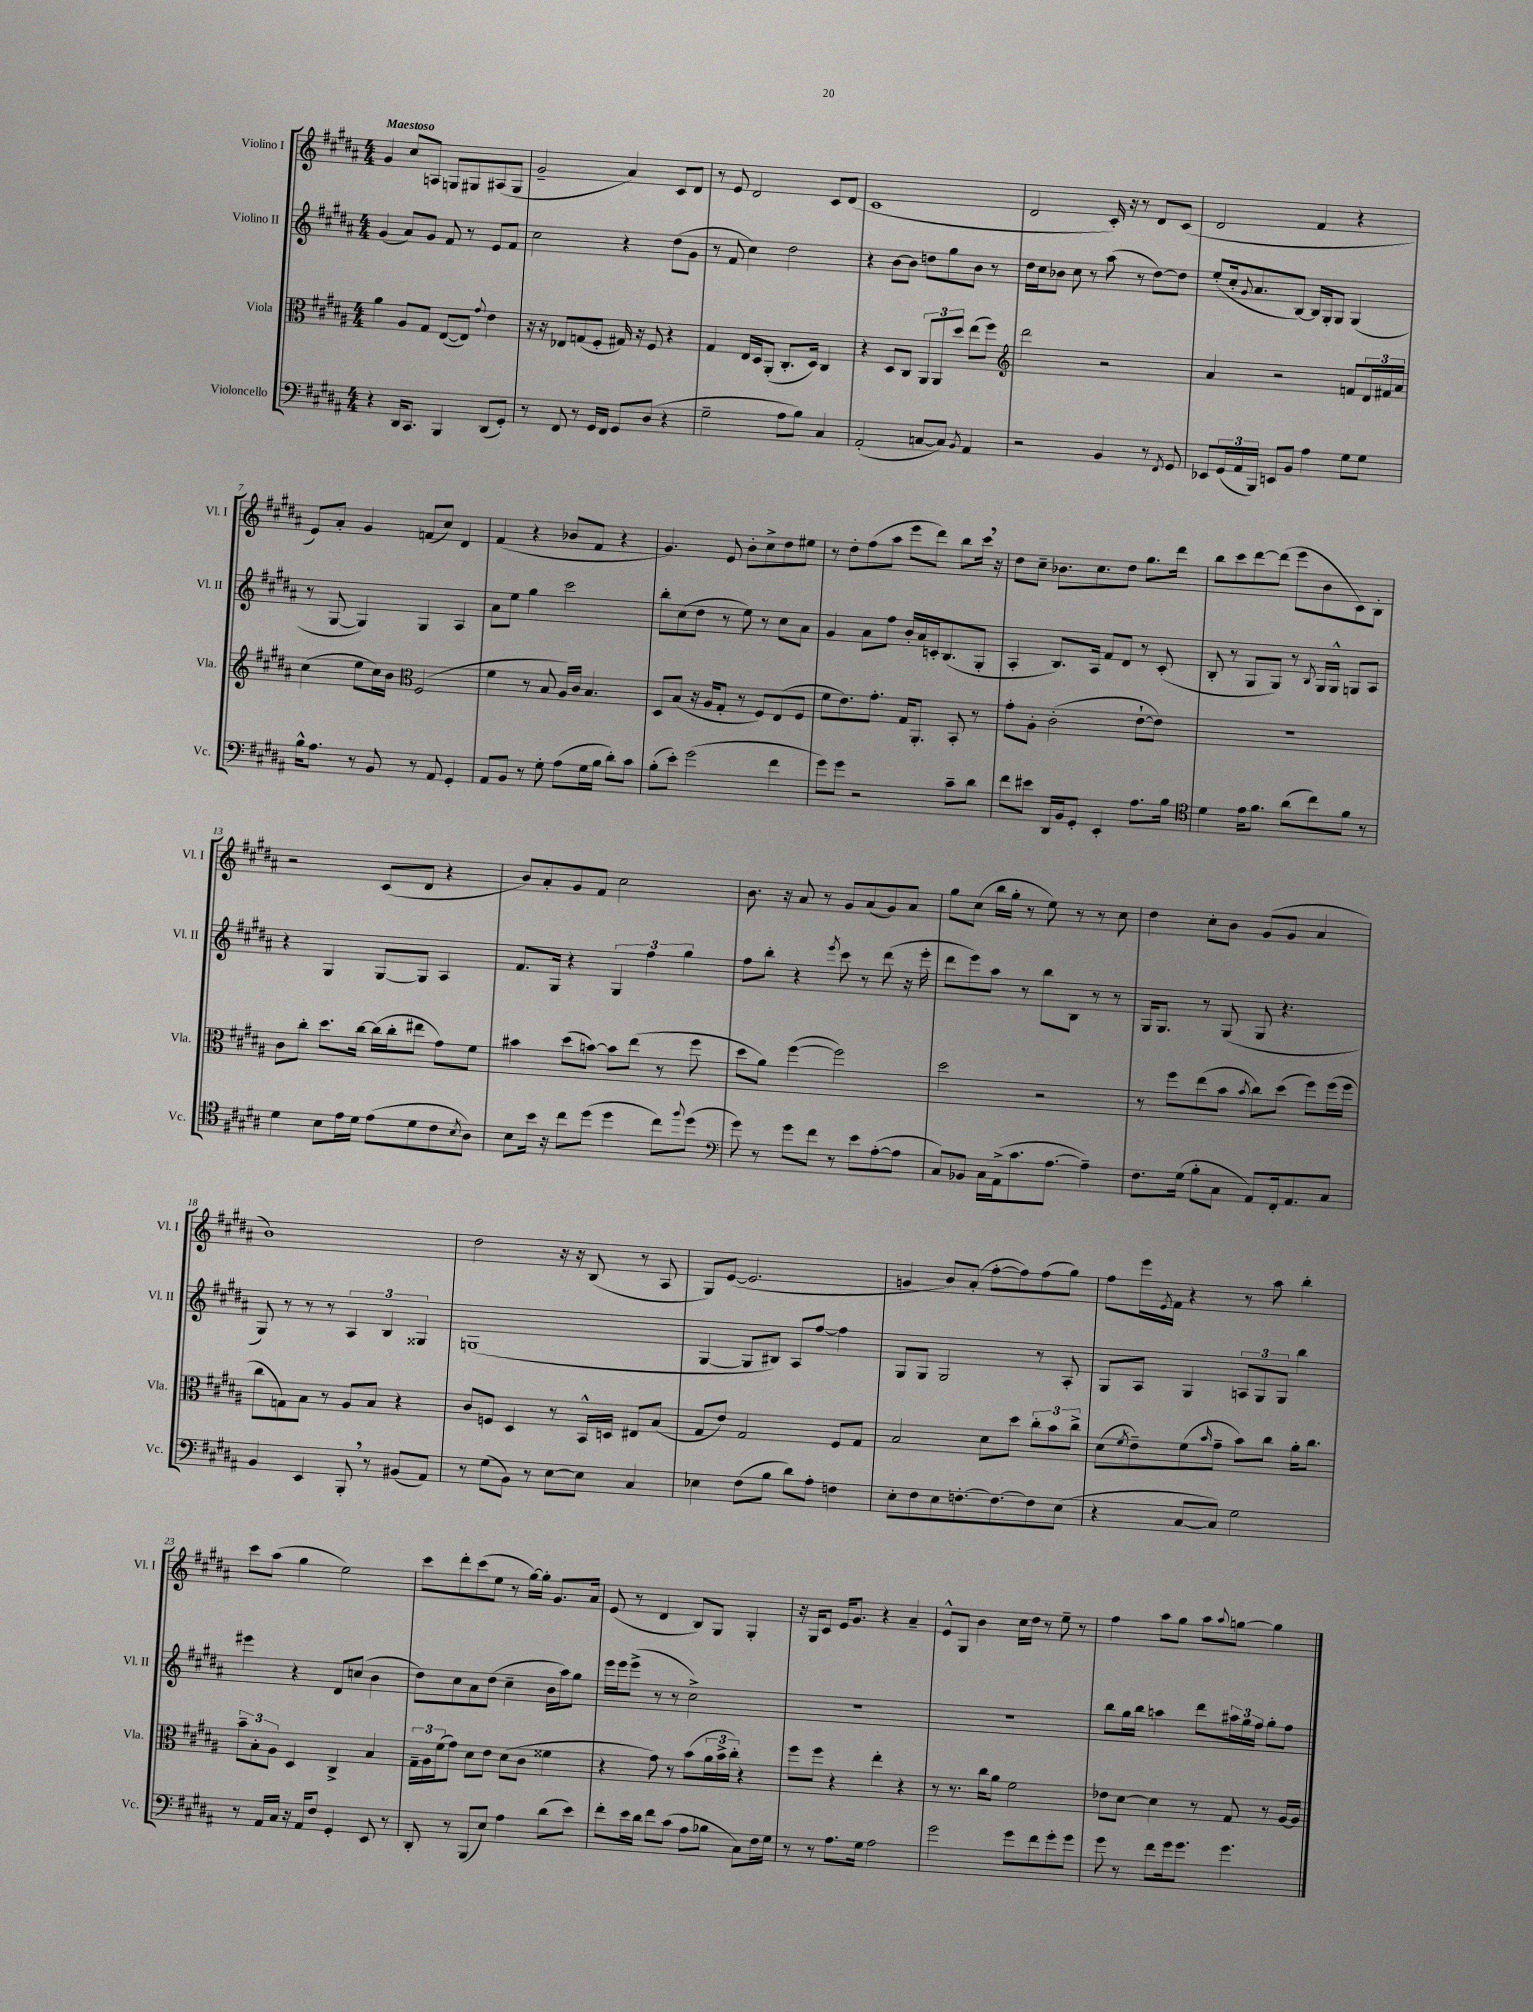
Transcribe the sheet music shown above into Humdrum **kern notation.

**kern	**kern	**kern	**kern
*staff4	*staff3	*staff2	*staff1
*clefF4	*clefC3	*clefG2	*clefG2
*k[f#c#g#d#a#]	*k[f#c#g#d#a#]	*k[f#c#g#d#a#]	*k[f#c#g#d#a#]
*M4/4	*M4/4	*M4/4	*M4/4
4r	4a#	(4g#	4g#
16DD#	8A#	8a#)	8cc#
8.CC#	.	.	.
.	8G#	8g#	8A
4BBB	([8E	8f#	8G
.	8E])	8r	8G#
.	8qqg#	.	.
(8DD#	4e	8e	(8A#
8GG#')	.	8f#	8G#
=	=	=	=
8r	16r	2cc#	2g#~
.	16r	.	.
8FF#	8E-	.	.
8r	(8G	.	.
16GG#	8F#'	.	.
16FF#	.	.	.
8GG#	16G#)	4r	4a#)
.	16r	.	.
(8D#	8F#	.	.
4r	4r	(8dd#	8c#
.	.	8g#	8d#
=	=	=	=
2G#~	4G#	8r	8r
.	.	8f#	8e
.	16E	4cc#)	2d#
.	16D#	.	.
.	(8AA#'	.	.
8A#	8.C#'	2dd#	.
8B)	.	.	.
.	16D#)	.	.
4C#	4C#	.	8c#
.	.	.	(8d#
=	=	=	=
(2AA#'	4r	4r	1c#
.	8D#	[8b	.
.	8C#	8b]	.
[8C	12AA#	8dd	.
.	12AA#	.	.
8C])	.	8gg#	.
.	12dd#	.	.
8qBB	.	.	.
4AA#	(8ee	8b	.
.	8ff#)	8r	.
=	=	=	=
*	*clefG2	*	*
2r	2ddd#	16dd#	2d#
.	.	16cc#	.
.	.	8b-	.
.	.	8cc#	.
.	.	8r	.
4BB	2r	(8aa#	16c#')
.	.	.	16r
.	.	8r	8r
8r	.	[8dd#)	8d#
8qFF#	.	.	.
8GG#	.	8dd#]	(8c#
=	=	=	=
8EE-	4a#	(8ee'	2d#
(24GG#	.	16cc#'	.
24AA#	.	.	.
.	.	8qqg#	.
.	.	8.a#	.
24BBB)	.	.	.
8EE	2r	.	.
8BB	.	[8B)	.
4A#	.	16B]	4f#
.	.	16G#'	.
.	.	8G#	.
8G#	8f	(4G#	4r
8G#	24d#	.	.
.	24f#	.	.
.	24a#	.	.
=	=	=	=
16B^^	(4cc#	8r	8e)
8.A#	.	.	.
.	.	[8G#	8a#'
8r	8ee	4G#])	4g#
8BB	16cc#)	.	.
.	16b	.	.
*	*clefC3	*	*
8r	(2F#	4G#	(8f
8AA#	.	.	8cc#)
4GG#'	.	4A#	4d#
=	=	=	=
8AA#	4f#	8a#	(4f#
8BB	.	8ee	.
8r	8r	4gg#	4r
8G#'	8B	.	.
(8A#	16A#)	2ccc#	8b-
.	16c#	.	.
16G#	4.B	.	8f#
16B	.	.	.
8d#')	.	.	4r
8c#	.	.	.
=	=	=	=
(8B'	8D#	8bb'	4.g#)
8e')	(8B	(8cc#	.
(2g#	16r	8dd#	.
.	16A#	.	.
.	8G#'	8r	8e
.	8r	8ee)	8b'
.	8F#)	8r	8cc#^
4f#	(8E	8cc#	8dd#
.	8F#	8a#	8ee#
=	=	=	=
8g#)	8f#	4g#	8r
8g#	8.e)	.	8dd#'
2r	.	8a#	(8ff#
.	8.g#'	.	.
.	.	8ff#	8aa#
.	16G#	16b'	8eee
.	8.AA#'	16a#	.
.	.	16c'	8ddd#)
.	.	(8.B	.
8c#~	8BB'	.	8bb
8d#	8r	8G#'	16ccc#
.	.	.	16r
=	=	=	=
8f#	8g#'	4A#'	8dd#
8e#	8A#'	.	8cc#~
16DD#	(2c#'	8.B)	8.b-
16BB	.	.	.
8GG#'	.	.	.
.	.	16A#	8.cc#
4EE'	.	8f#	.
.	.	8d#	8dd#
8.A#	[8e`	8r	8.gg#
.	8e])	(8c#'	.
16B	.	.	16ddd#
=	=	=	=
*clefC4	*	*	*
4d#	1r	8B'	8bb
.	.	8r	8ccc#
16e	.	8G#	[8ddd#
8.f#	.	.	.
.	.	8G#)	(8ddd#]
(8a#	.	8r	8eee
.	.	8qB	.
8cc#)	.	16G#	8b
.	.	16G#^^	.
8f#	.	8G	8c#)
8r	.	8A#	8B'
=	=	=	=
4d#	8c#	4r	2r
.	8cc#'	.	.
8B	8.dd#	4G#	.
16e	.	.	.
16d#	[16cc#	.	.
(8e	(16cc#]	[8G#	(8c#
.	16cc#'	.	.
8d#	8ee#	8G#]	8d#
8c#	8g#)	4A#	4r
8qB	.	.	.
8A#)	8f#	.	.
=	=	=	=
8B	4b#	8.f#	8b)
16b	.	.	8a#'
16r	.	16G#	.
8cc#	(8dd#	4r	8g#
(8dd#	[8b)	.	8f#
4dd#	8b]	6G#	2cc#
.	(8ee	.	.
.	.	6ff#	.
8cc#)	8r	.	.
.	.	6gg#	.
8qqff#	.	.	.
(8dd#	8ff#	.	.
=	=	=	=
*clefF4	*	*	*
8g#)	8dd#	8ff#	8.b
8r	8a#)	8bb'	.
.	.	.	16r
8g#	([4ff#	4r	8a#
8f#	.	.	8r
.	.	8qeee	.
8r	2ff#])	8ccc#	8g#
8e	.	8r	(8a#
([8A#'	.	(8ddd#	8g#)
8A#]	.	16r	8a#
.	.	16eee'	.
=	=	=	=
8C#)	2dd#	8ddd#	8gg#
8BB-	.	8eee)	(8cc#
16C#	.	8aa#	16bb
(16AA#^	.	.	16gg#'
8.c#	.	8r	8r
.	2r	8bb	8ee)
[8.A#	.	.	.
.	.	8B	8r
4A#~])	.	8r	8r
.	.	8r	8cc#
=	=	=	=
8.F#	8r	16G#	4dd#
.	.	8.G#	.
.	8ff#	.	.
(16G#	.	.	.
8B'	(8ee	8r	8cc#'
8C#	8b	(8G#	8b
.	8qb	.	.
8AA#)	8cc#)	8G#	(8g#
16FF#'	(8dd#	4.r	8g#
8.AA#	.	.	.
.	8ff#)	.	4a#
8C#	(16ff#	.	.
.	16ff#	.	.
=	=	=	=
4BB	8cc#	8G#)	1b)
.	8G)	8r	.
4EE	8B	8r	.
.	8r	8r	.
8BBB'	8A#	6A#	.
8r	8B	.	.
.	.	6B	.
(8BB#	4r	.	.
.	.	6G##	.
8AA#)	.	.	.
=	=	=	=
8r	8c#	(1G	2dd#
(8G#	8F	.	.
8BB)	4D#	.	.
8r	.	.	.
[8E	8r	.	16r
.	.	.	16r
8E]	16BB^^	.	(8B
.	16D	.	.
4C#	8E#	.	8r
.	(8B	.	8A#
=	=	=	=
4E-	8G#	[4G#	8G#)
.	8e)	.	([8e
(8F#	2G#	8G#]	2.e]
8B	.	8B#)	.
8d#)	.	8A#	.
8A#'	.	[8ff#	.
4F	8F#	4ff#]	.
.	8G#	.	.
=	=	=	=
8E'	2B	8G#	4g
8F#	.	8G#	.
8E	.	2G#	8b)
[8.F'	.	.	(8a#'
.	8d#	.	[8ff#'
8.F_	.	.	.
.	8dd#	.	8ff#])
8F]	12cc#'	8r	(8ff#
.	12b	.	.
(8E	.	8A#'	8gg#)
.	12cc#^	.	.
=	=	=	=
4r	(8d#	8G#	8ff#
.	8qf#	.	.
.	8e~)	8A#	16eee
.	.	.	8qe
.	.	.	16f#
[8C#	(8f#	4G#	4r
.	16qqb	.	.
8C#])	8g#~	.	.
2G#	8b)	12A	8r
.	.	12G#	.
.	8cc#	.	8aa#
.	.	12G#	.
.	16a#'	4bb	4bb'
.	8.cc#	.	.
=	=	=	=
8r	12b~	4eee#	8ccc#
.	12B'	.	.
16AA#	.	.	(8aa#
.	12A#	.	.
16C#	.	.	.
16r	4D#	4r	4gg#
16AA#	.	.	.
8F#	.	.	.
4GG#'	4C#^	8d#	2ee)
.	.	(8cc	.
8EE	4B	4b	.
8r	.	.	.
=	=	=	=
8DD#'	24G#~	8dd#)	8ccc#
.	24A#	.	.
.	(24f#	.	.
8r	8g#)	8cc#	8ddd#'
(8BBB	8d#	8a#	(8ccc#
8E)	8e	(8dd#	8ee
4A#	(8d#	4cc#~	8r
.	8c#	.	[16gg#)
.	.	.	16gg#']
(8d#	4f##	16b	8.g#
.	.	16aa#)	.
8e)	.	8gg#	.
.	.	.	16a#
=	=	=	=
8f#'	4r	16eee	(8e
.	.	16eee	.
16e	.	(8eee^	8r
16d#	.	.	.
8f#	8g#)	8r	4d#
(8c#	8r	8r	.
8A#	(8b	2cc#^)	8B)
8B-	24a#	.	8G#
.	24b^	.	.
.	24cc#')	.	.
8C#)	4r	.	4G#'
16F#	.	.	.
16G#	.	.	.
=	=	=	=
8r	8ff#	1r	16r
.	.	.	16G#
8r	8ff#	.	8c#
8.A#	4r	.	16e
.	.	.	8.g#
16G#	.	.	.
2A#	4ee'	.	4r
.	4r	.	4a#~
=	=	=	=
2g#	8r	1r	8e^^
.	8.r	.	8G#
.	.	.	4b
.	16cc#	.	.
.	8a#	.	.
8g#	2f#	.	16cc#
.	.	.	16dd#
8f#	.	.	8r
8g#'	.	.	8ee~
8g#	.	.	8r
=	=	=	=
8g#	8e-	8bb	4ff#
8r	[8d#	16gg#	.
.	.	16bb	.
8f#	4d#]	4aa	8aa#
16g#	.	.	8gg#
8.g#	.	.	.
.	8r	8ddd#	8aa#
.	.	.	8qqaa#
4.g#	8G#	24aa#	[8gg
.	.	24gg#	.
.	.	24ff#	.
.	8r	8gg#'	4gg]
.	[16A#	8ff#	.
.	16A#]	.	.
==	==	==	==
*-	*-	*-	*-
